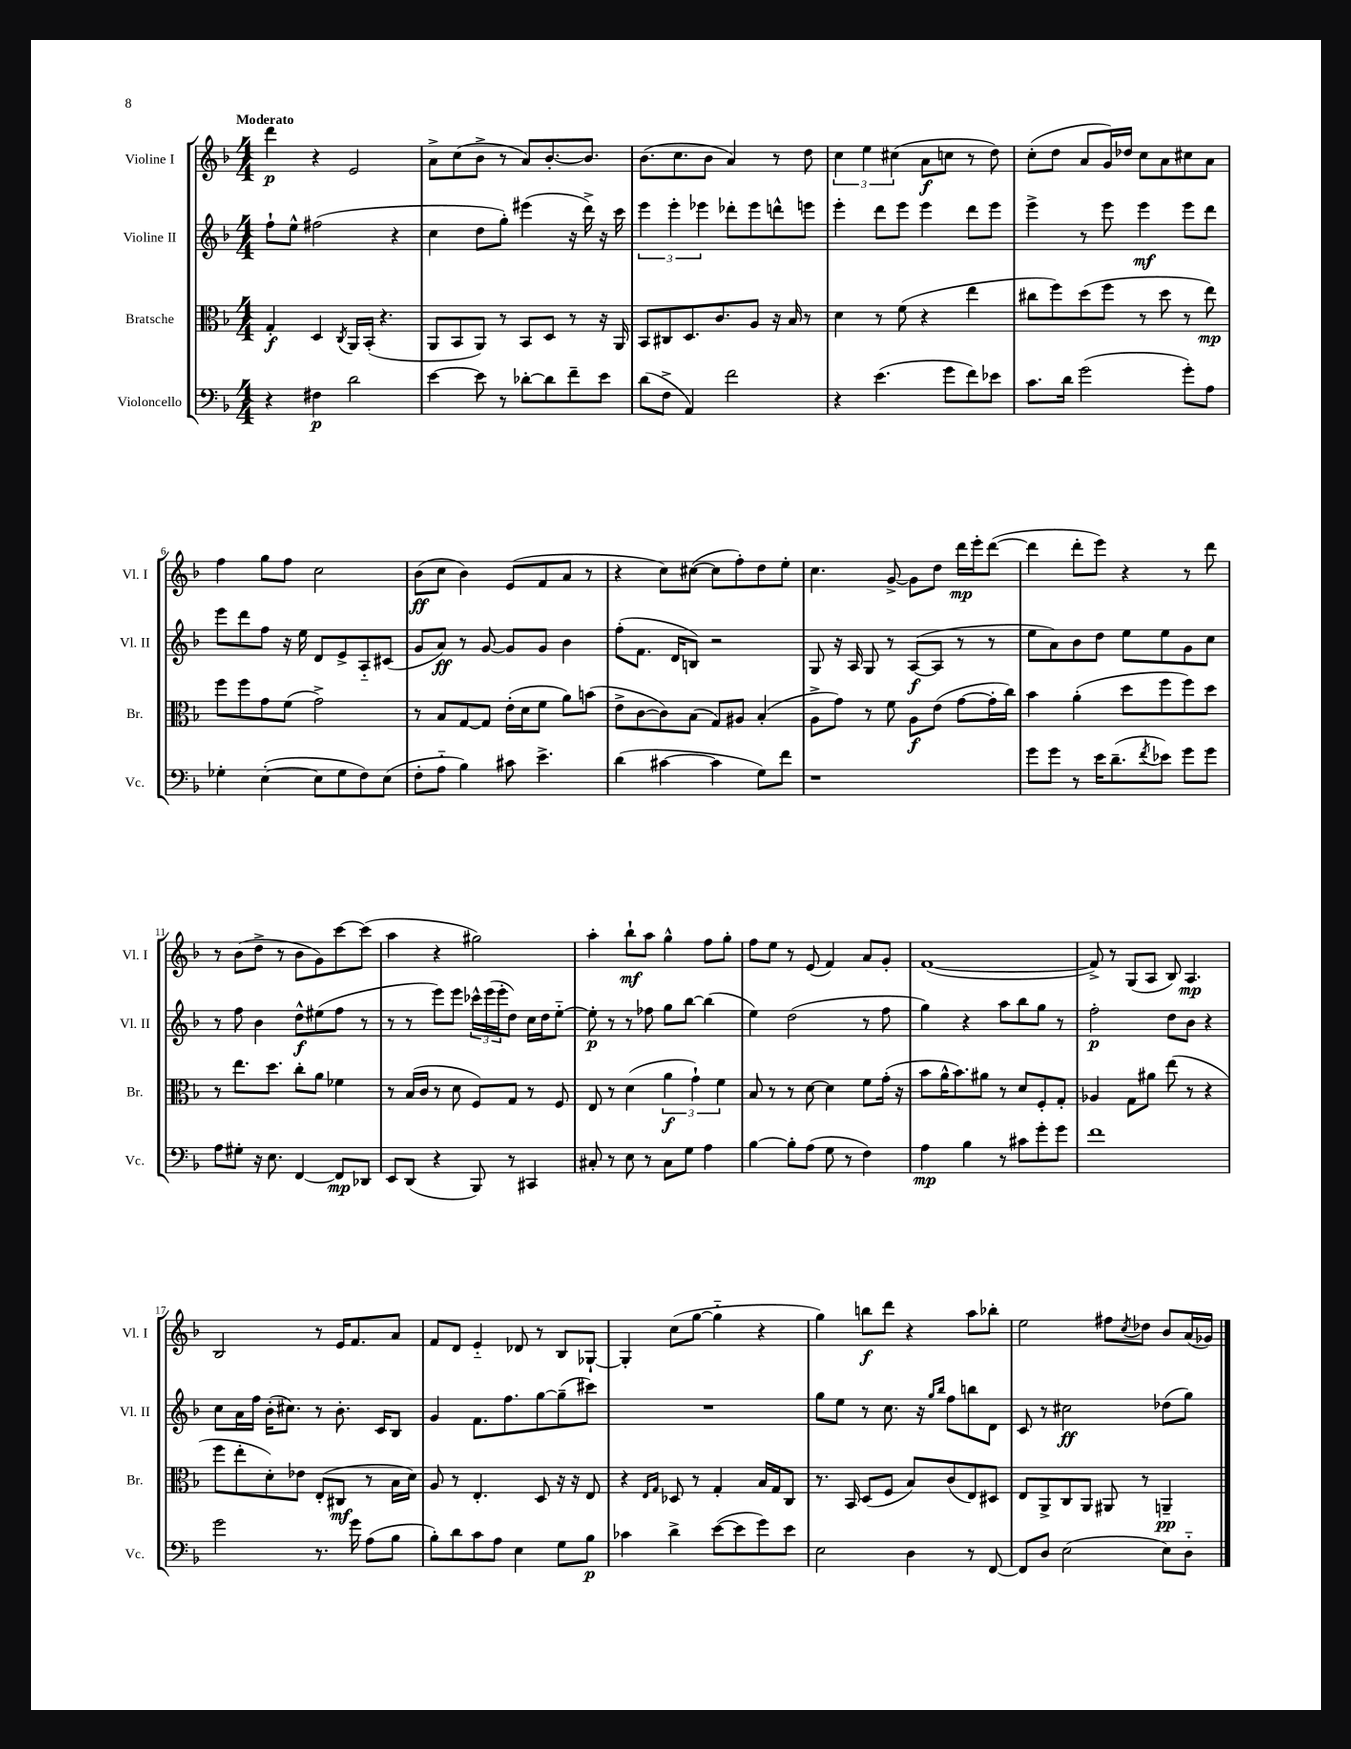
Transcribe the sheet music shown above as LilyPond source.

<<
\new StaffGroup <<
\new Staff = "s0" \with { instrumentName = "Violine I" shortInstrumentName = "Vl. I" } {
    \clef treble \key f \major \numericTimeSignature \time 4/4 \tempo "Moderato"
    d'''4\p r4 e'2 |
    a'8-> c''8( bes'8-> r8 a'8) bes'8.~-. bes'8. |
    bes'8.( c''8. bes'8 a'4) r8 d''8 |
    \tuplet 3/2 { c''4 e''4 cis''4( } a'8\f c''8 r8 d''8) |
    c''8-.( d''8 a'8 g'16) des''16 c''8 a'8 cis''8 a'8 |
    f''4 g''8 f''8 c''2 |
    bes'8\ff( c''8 bes'4) e'8( f'8 a'8 r8 |
    r4 c''8) cis''8~( cis''8 f''8-.) d''8 e''8-. |
    c''4. g'8~-> g'8 d''8 d'''16\mp e'''16-. d'''8~( |
    d'''4 d'''8-. e'''8) r4 r8 d'''8 |
    r8 bes'8( d''8-> r8 bes'8 g'8) c'''8~ c'''8( |
    a''4 r4 gis''2) |
    a''4-. bes''8-!\mf a''8 g''4-^ f''8 g''8-. |
    f''8 e''8 r8 e'8( f'4) a'8 g'8-. |
    f'1~( |
    f'8->) r8 g8( a8 bes8) a4.\mp |
    bes2 r8 e'16 f'8. a'8 |
    f'8 d'8 e'4-_ des'8 r8 bes8 ges8~-! |
    ges4-. c''8( g''8~ g''4-_ r4 |
    g''4) b''8\f d'''8 r4 a''8 bes''8-. |
    e''2 fis''8 \acciaccatura { c''8 } des''8 bes'8 a'16( ges'16) \bar "|." |
}
\new Staff = "s1" \with { instrumentName = "Violine II" shortInstrumentName = "Vl. II" } {
    \clef treble \key f \major \numericTimeSignature \time 4/4
    f''8-! e''8-^ fis''2( r4 |
    c''4 d''8 g''8-.) eis'''4( r16 d'''16->) r16 c'''16 |
    \tuplet 3/2 { e'''4 e'''4-. ees'''4 } des'''8-. ees'''8 d'''8-^ e'''8 |
    e'''4-. d'''8 e'''8 e'''4 d'''8 e'''8 |
    e'''4-> r8 e'''8 e'''4\mf e'''8 d'''8 |
    e'''8 d'''8 f''8 r16 e''16 d'8 e'8-> a8-_ cis'8( |
    g'8 a'8\ff) r8 g'8~ g'8 g'8 bes'4 |
    f''8-.( f'8. d'16 b8) r2 |
    g8 r16 a16 g8 r8 a8~\f( a8 r8 r8 |
    e''8 a'8) bes'8 d''8 e''8 e''8 g'8 c''8 |
    r8 f''8 bes'4 d''8-^\f eis''8( f''8 r8 |
    r8 r8 e'''8) e'''8 \tuplet 3/2 { ces'''16-^ e'''16( e'''16-. } d''8) c''16 d''16 e''8~-_ |
    e''8-.\p r8 r8 fes''8 g''8 bes''8~ bes''4( |
    e''4) d''2( r8 f''8 |
    g''4) r4 a''8 bes''8 g''8 r8 |
    f''2-.\p d''8 bes'8 r4 |
    c''8 a'16 f''16 bes'16-.( cis''8.) r8 bes'8.-. c'16 bes8 |
    g'4 f'8. f''8. g''8~ g''8--( cis'''8) |
    R1 |
    g''8 e''8 r8 c''8. r16 \grace { g''16 bes''16 } f''8 b''8 d'8 |
    c'8 r8 cis''2\ff des''8( g''8) \bar "|." |
}
\new Staff = "s2" \with { instrumentName = "Bratsche" shortInstrumentName = "Br." } {
    \clef alto \key f \major \numericTimeSignature \time 4/4
    g4-.\f d4 \acciaccatura { c8 } a,16 bes,16-.( r4. |
    a,8 bes,8 a,8) r8 bes,8 d8 r8 r16 a,16 |
    bes,8 cis8 d8. c'8. a8 r16 bes16 r8 |
    d'4 r8 f'8( r4 e''4 |
    cis''8 f''8) d''8( f''8 r8 d''8 r8 e''8\mp) |
    f''8 f''8 g'8 f'8( g'2->) |
    r8 bes8 g8~ g8 e'16-.( d'16 f'8 a'8) b'8( |
    e'8-> c'8~ c'8) bes8( g8) ais8 bes4-.( |
    a8-> g'8) r8 f'8 a8\f e'8( g'8~ g'16-. c''16) |
    bes'4 a'4-.( d''8 f''8 f''8) d''8 |
    r8 e''8. d''8. c''8-. a'8 fes'4 |
    r8 bes16( c'16 r8 d'8 f8) g8 r8 f8 |
    e8 r8 d'4( \tuplet 3/2 { a'4\f g'4-!) f'4 } |
    bes8 r8 r8 d'8~ d'4 f'8 g'16-.( r16 |
    bes'8 a'16-^ bes'8.) ais'8 r8 d'8 f8-. g8-. |
    aes4 g8 ais'8 e''8( r8 r4 |
    f''8 e''8-. d'8-.) ees'8 e8-.( cis8\mf r8 bes16 d'16) |
    a8 r8 e4.-. d8 r16 r16 e8 |
    r4 \grace { e16 g16 } des8 r8 g4-. bes16 g16 c8 |
    r8. bes,16 d8( f8 bes8) c'8( e8) dis8 |
    e8 a,8-> c8 a,8 ais,8 r8 a,4--\pp \bar "|." |
}
\new Staff = "s3" \with { instrumentName = "Violoncello" shortInstrumentName = "Vc." } {
    \clef bass \key f \major \numericTimeSignature \time 4/4
    r4 fis4\p d'2 |
    e'4~ e'8 r8 des'8~-. des'8 f'8-- e'8 |
    d'8( f8-> a,4) f'2 |
    r4 e'4.( g'8 f'8) ees'8 |
    c'8. d'16 g'2( g'8-.) a8 |
    ges4-. e4~-.( e8 ges8 f8) e8( |
    f8-. a8-_ bes4) cis'8 e'4.-> |
    d'4( cis'4~ cis'4 g8) f'8 |
    r1 |
    g'8 g'8 r8 e'16 d'8.--( \acciaccatura { f'8 } ees'8) g'8 g'8 |
    a8 gis8-. r16 e8. f,4~ f,8\mp des,8 |
    e,8 d,8( r4 bes,,8) r8 cis,4 |
    cis8-. r8 e8 r8 cis8 g8 a4 |
    bes4~ bes8-. a8( g8 r8 f4) |
    a4\mp bes4 r8 cis'8 g'8-. g'8 |
    f'1 |
    g'2 r8. g'16 a8( bes8 |
    bes8-.) d'8 c'8 a8 e4 g8 bes8\p |
    ces'4 d'4-> e'8~( e'8 g'8) e'8 |
    e2 d4 r8 f,8~ |
    f,8 d8 e2( e8) d8-_ \bar "|." |
}
>>
>>
